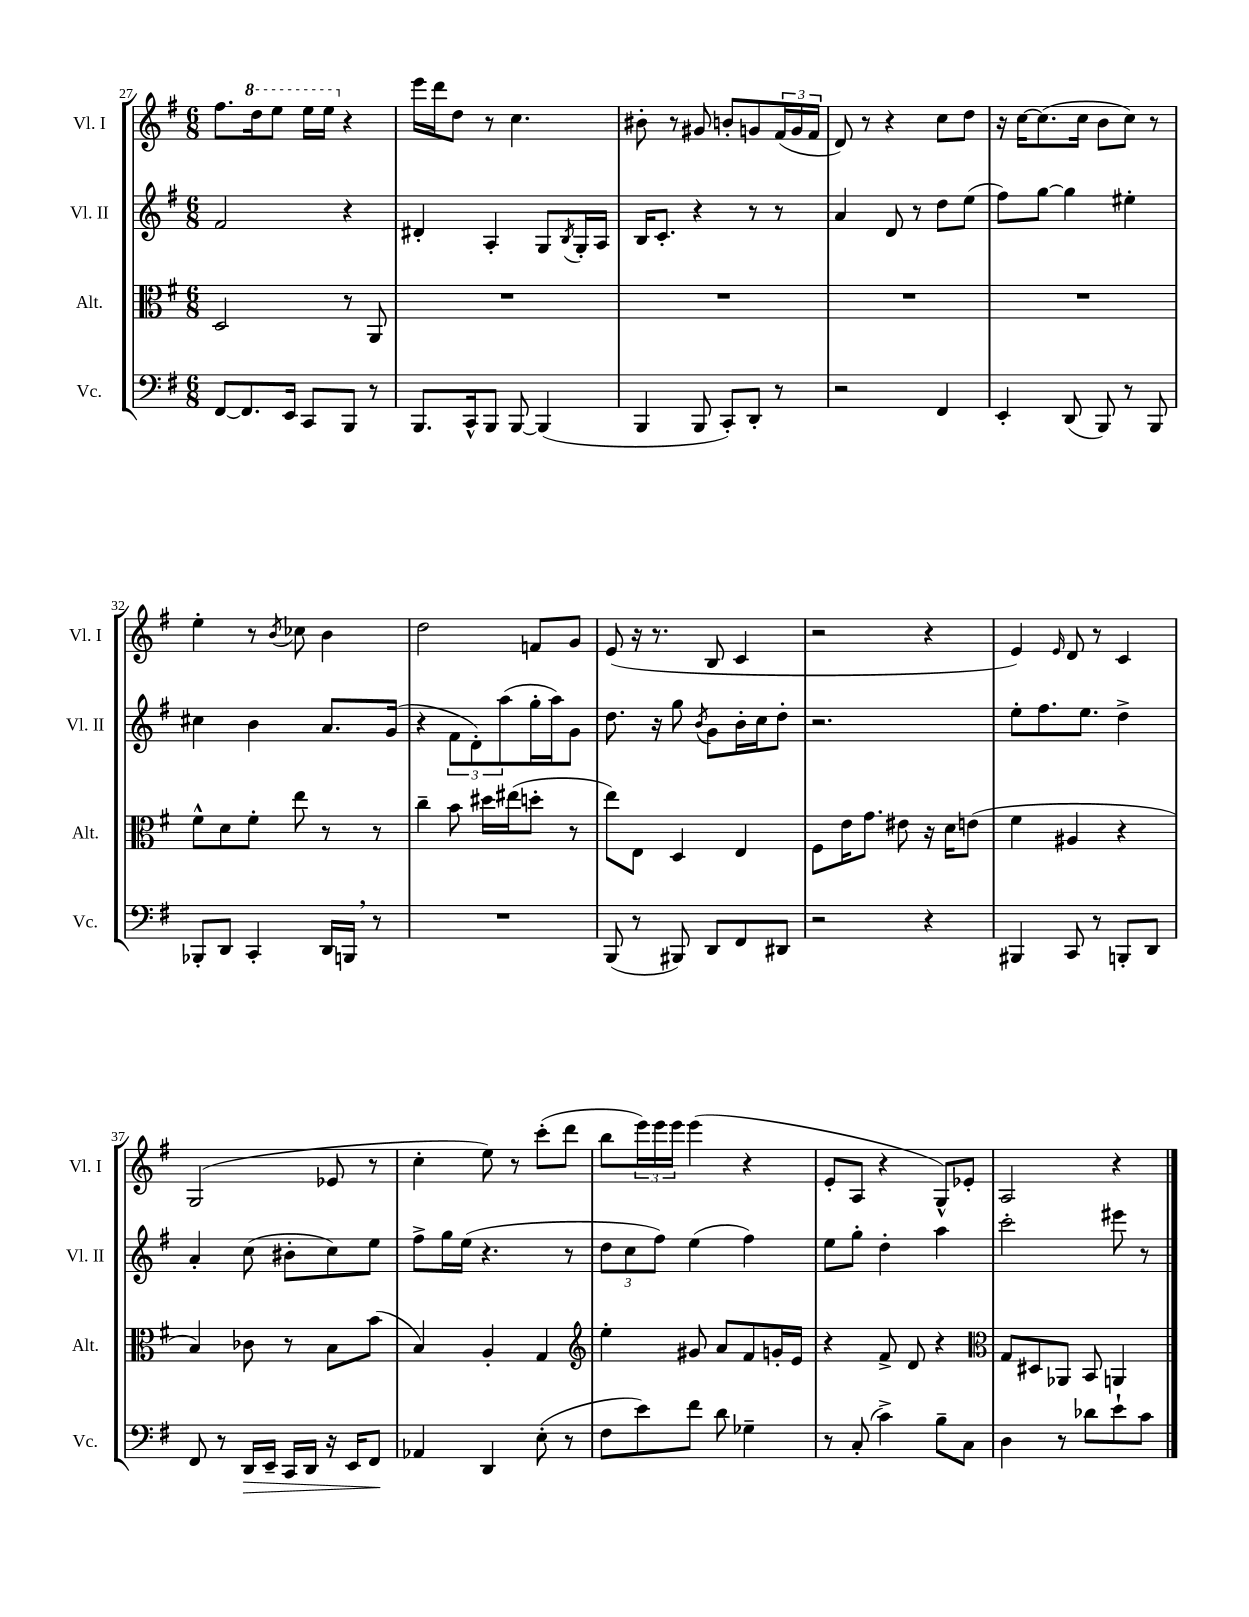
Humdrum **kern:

**kern	**dynam	**kern	**kern	**kern
*part4	*part4	*part3	*part2	*part1
*staff4	*staff4	*staff3	*staff2	*staff1
*I"Vc.	*	*I"Alt.	*I"Vl. II	*I"Vl. I
*I'Vc.	*	*I'Alt.	*I'Vl. II	*I'Vl. I
*clefF4	*	*clefC3	*clefG2	*clefG2
*k[f#]	*	*k[f#]	*k[f#]	*k[f#]
*M6/8	*	*M6/8	*M6/8	*M6/8
=27	=27	=27	=27	=27
[8FF#/L	.	2D/	2f#/	8.ff#\L
8.FF#/]	.	.	.	.
*	*	*	*	*8va
.	.	.	.	16ddd\k
.	.	.	.	8eee\J
16EE/Jk	.	.	.	.
8CC/L	.	.	.	16eee\LL
.	.	.	.	16eee\JJ
*	*	*	*	*X8va
8BBB/J	.	8r	4r	4r
8r	.	8AA/	.	.
=28	=28	=28	=28	=28
8.BBB/L	.	2.r	4d#X'/	16eee\LL
.	.	.	.	16ddd\J
.	.	.	.	8dd\J
16CC^^/k	.	.	.	.
8BBB/J	.	.	4A'/	8r
[8BBB/	.	.	.	4.cc\
(4BBB/]	.	.	8G/L	.
.	.	.	8qB/	.
.	.	.	16G'/L	.
.	.	.	16A/JJ	.
=29	=29	=29	=29	=29
4BBB/	.	2.r	16B/KL	8b#X'\
.	.	.	8.c'/J	.
.	.	.	.	8r
8BBB/	.	.	4r	8g#X/
8CC'/L)	.	.	.	8bn'/L
8DD'/J	.	.	8r	8gn/
8r	.	.	8r	(24f#/L
.	.	.	.	24g/
.	.	.	.	24f#/JJ
=30	=30	=30	=30	=30
2r	.	2.r	4a/	8d/)
.	.	.	.	8r
.	.	.	8d/	4r
.	.	.	8r	.
4FF#/	.	.	8dd\L	8cc\L
.	.	.	(8ee\J	8dd\J
=31	=31	=31	=31	=31
4EE'/	.	2.r	8ff#\L)	16r
.	.	.	.	[16cc\KL
.	.	.	[8gg\J	(8.cc\]
(8DD/	.	.	4gg\]	.
.	.	.	.	16cc\Jk
8BBB/)	.	.	.	8b\L
8r	.	.	4ee#X'\	8cc\J)
8BBB/	.	.	.	8r
!!LO:LB:g=z
=32	=32	=32	=32	=32
8BBB-X'/L	.	8f#^^\L	4cc#X\	4ee'\
8DD/J	.	8d\	.	.
4CC'/	.	8f#'\J	4b\	8r
.	.	.	.	8qb/
.	.	8ee\	.	8cc-X\
16DD/LL	.	8r	8.a/L	4b\
16BBBn,/JJ	.	.	.	.
8r	.	8r	.	.
.	.	.	(16g/Jk	.
=33	=33	=33	=33	=33
2.r	.	4cc~\	4r	2dd\
.	.	8b\	12f#\L	.
.	.	.	12d'\)	.
.	.	16dd#X\LL	.	.
.	.	.	(12aa\	.
.	.	(16ee#X\J	.	.
.	.	8ddn'\J	16gg'\L	8fn/L
.	.	.	16aa\J)	.
.	.	8r	8g\J	8g/J
=34	=34	=34	=34	=34
(8BBB/	.	8ee\L)	8.dd\	(8e/
8r	.	8E\J	.	16r
.	.	.	16r	8.r
8BBB#X/)	.	4D/	8gg\	.
.	.	.	8qb/	.
8DD/L	.	.	8g\L	8B/
8FF#/	.	4E/	16b'\L	4c/
.	.	.	16cc\J	.
8DD#X/J	.	.	8dd'\J	.
=35	=35	=35	=35	=35
2r	.	8F#\L	2.r	2r
.	.	16e\K	.	.
.	.	8.g\J	.	.
.	.	8e#X\	.	.
4r	.	16r	.	4r
.	.	16d\KL	.	.
.	.	(8en\J	.	.
=36	=36	=36	=36	=36
4BBB#X/	.	4f#\	8ee'\L	4e/)
.	.	.	8.ff#\	.
.	.	.	.	16qqe/
8CC/	.	4A#X/	.	8d/
.	.	.	8.ee\J	.
8r	.	.	.	8r
8BBBn'/L	.	4r	4dd^\	4c/
8DD/J	.	.	.	.
!!LO:LB:g=z
=37	=37	=37	=37	=37
8FF#/	.	4B/)	4a'/	(2G/
8r	.	.	.	.
!	!LO:HP:b	!	!	!
16DD/LL	>	8c-X\	(8cc\	.
16EE~/JJ	.	.	.	.
16CC/LL	.	8r	8b#X'\L	.
16DD/JJ	.	.	.	.
16r	.	8B\L	8cc\)	8e-X/
16EE/KL	.	.	.	.
8FF#/J	.	(8b\J	8ee\J	8r
.	]	.	.	.
=38	=38	=38	=38	=38
4AA-X/	.	4B/)	8ff#^\L	4cc'\
.	.	.	16gg\L	.
.	.	.	(16ee\JJ	.
4DD/	.	4A'/	4.r	8ee\)
.	.	.	.	8r
(8E'\	.	4G/	.	(8ccc'\L
8r	.	.	8r	8ddd\J
=39	=39	=39	=39	=39
*	*	*clefG2	*	*
8F#\L	.	4ee'\	12dd\L	8bb\L
.	.	.	12cc\	.
8e\)	.	.	.	24eee\L)
.	.	.	12ff#\J)	24eee\
.	.	.	.	24eee\JJ
8f#\J	.	8g#X/	(4ee\	(4eee\
8d\	.	8a/L	.	.
4G-X~\	.	8f#/	4ff#\)	4r
.	.	16gn'/L	.	.
.	.	16e/JJ	.	.
=40	=40	=40	=40	=40
8r	.	4r	8ee\L	8e'/L
(8C'/	.	.	8gg'\J	8A/J
4c^\)	.	8f#^/	4dd'\	4r
.	.	8d/	.	.
8B~\L	.	4r	4aa\	8G^^/L)
8C\J	.	.	.	8e-X'/J
=41	=41	=41	=41	=41
*	*	*clefC3	*	*
4D\	.	8G/L	2ccc'\	2A/
.	.	8D#X/	.	.
8r	.	8AA-X/J	.	.
8d-X\L	.	8BB/	.	.
8e`\	.	4AAn/	8eee#X\	4r
8c\J	.	.	8r	.
==	==	==	==	==
*-	*-	*-	*-	*-
